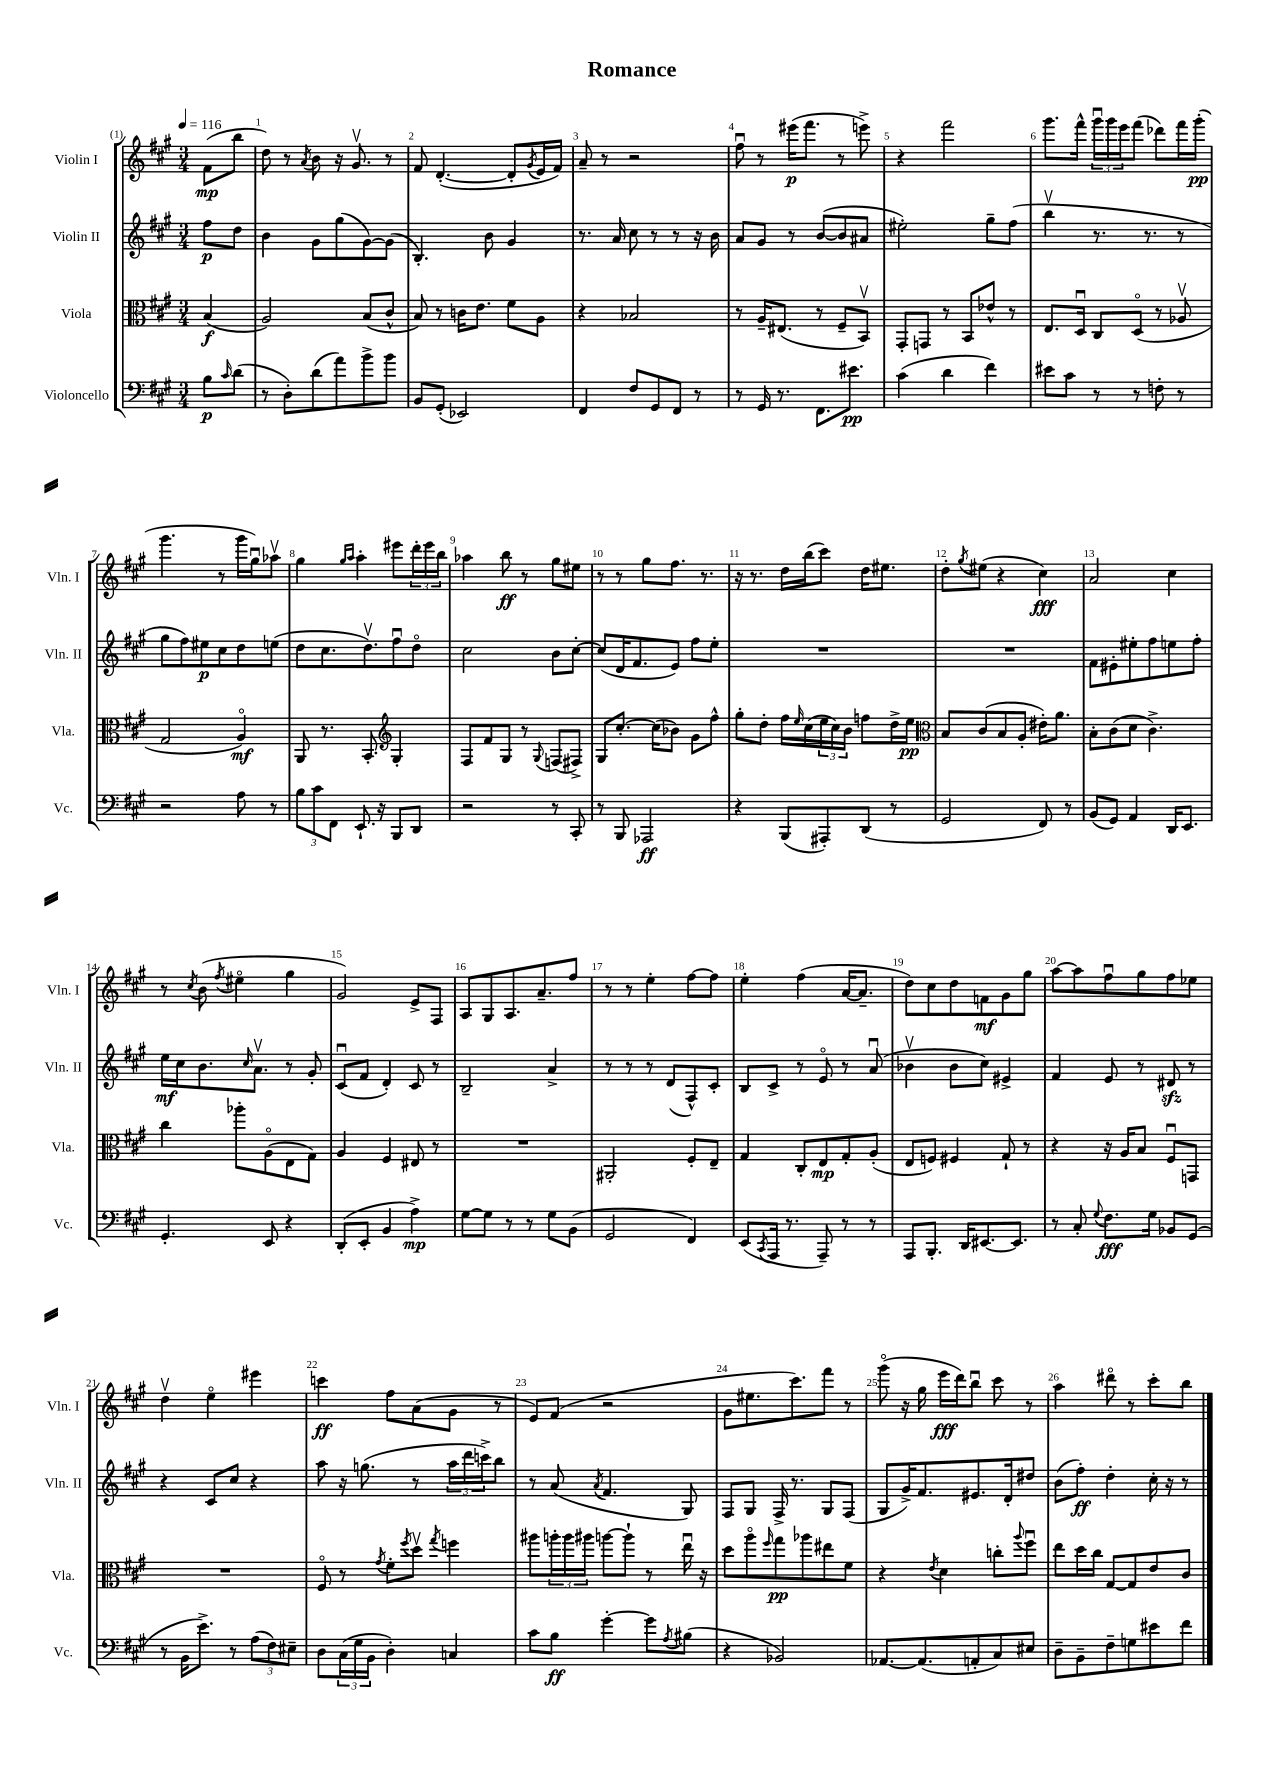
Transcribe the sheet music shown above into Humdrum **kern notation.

**kern	**kern	**kern	**kern
*staff4	*staff3	*staff2	*staff1
*clefF4	*clefC3	*clefG2	*clefG2
*k[f#c#g#]	*k[f#c#g#]	*k[f#c#g#]	*k[f#c#g#]
*M3/4	*M3/4	*M3/4	*M3/4
*MM116	*MM116	*MM116	*MM116
8B	(4B	8ff#	(8f#
16qqc#	.	.	.
(8d	.	8dd	8bb
=	=	=	=
8r	2A)	4b	8dd)
8D')	.	.	8r
.	.	.	8qa
(8d	.	8g#	8b
8a)	.	(8gg#	16r
.	.	.	8.g#v
8b^	(8B	[8g#)	.
8b	8c#^^	(8g#]	8r
=	=	=	=
8BB	8B)	4.B')	8f#
(8GG#'	8r	.	([4.d'
2EE-)	16c	.	.
.	8.e	.	.
.	.	8b	.
.	8f#	4g#	8d']
.	.	.	8qg#
.	8A	.	16e
.	.	.	16f#)
=	=	=	=
4FF#	4r	8.r	8a~
.	.	.	8r
.	.	16a	.
8F#	2B-	8cc#	2r
8GG#	.	8r	.
8FF#	.	8r	.
8r	.	16r	.
.	.	16b	.
=	=	=	=
8r	8r	8a	8ff#u
16GG#	16A~	8g#	8r
8.r	(8.E#	.	.
.	.	8r	(16eee#
.	.	.	8.fff#
8.FF#	8r	([8b	.
.	8F#~	8b]	8r
8.e#	.	.	.
.	8BBv)	8a#	8eee^)
=	=	=	=
(4c#	8GG#'	2ee#')	4r
.	8GG	.	.
4d	8r	.	2fff#
.	8BB	.	.
4f#)	8e-^^	8gg#~	.
.	8r	(8ff#	.
=	=	=	=
8e#	8.E	4bbv	8.ggg#
8c#	.	.	.
.	16Du	.	16fff#^^
8r	8C#	8.r	24ggg#u
.	.	.	24ggg#
.	.	.	24eee
8r	(8Do	.	(8fff#
.	.	8.r	.
8F'	8r	.	8ddd-)
8r	8A-v	8r	16fff#
.	.	.	(16ggg#'
=	=	=	=
2r	2G#	8gg#	4.ggg#
.	.	8ff#)	.
.	.	8ee#	.
.	.	8cc#	8r
8A	4Ao)	8dd	16ggg#
.	.	.	16gg#u)
8r	.	(8ee	8aa-v
=	=	=	=
12B	8AA	8dd	4gg#
12c#	.	.	.
.	8.r	8.cc#	.
12FF#	.	.	.
.	.	.	16qqgg#
.	.	.	16qqaa
8.EE`	.	.	4aa'
.	8.BB'	8.ddv)	.
16r	.	.	.
*	*clefG2	*	*
8BBB	4G#'	8ff#u	8eee#
8DD	.	8ddo	24ddd'
.	.	.	24eee#
.	.	.	24bb
=	=	=	=
2r	8F#	2cc#	4aa-
.	8f#	.	.
.	8G#	.	8bb
.	8r	.	8r
.	8qqG#	.	.
8r	(8F	8b	8gg#
8CC#'	8F#^)	[8cc#'	8ee#
=	=	=	=
8r	8G#	(8cc#]	8r
8BBB	[8.cc#'	16d	8r
.	.	8.f#	.
2AAA-	.	.	8gg#
.	(16cc#]	.	.
.	8b-)	8e)	8.ff#
.	8g#	8ff#	.
.	.	.	8.r
.	8ff#^^	8ee'	.
=	=	=	=
4r	8gg#'	2.r	16r
.	.	.	8.r
.	8dd'	.	.
(8BBB	16ff#	.	16dd
.	16qqee	.	.
.	(16cc#	.	(16bb
8AAA#')	24ee	.	8ccc#)
.	24cc#)	.	.
.	24b	.	.
(8DD	8ff	.	16dd
.	.	.	8.ee#
8r	16dd^	.	.
.	16ee	.	.
=	=	=	=
*	*clefC3	*	*
2GG#	8B	2.r	8dd'
.	.	.	8qgg#
.	(8c#	.	(8ee#
.	8B	.	4r
.	8A'	.	.
8FF#)	16e#')	.	4cc#)
.	8.a	.	.
8r	.	.	.
=	=	=	=
(8BB	8B'	8f#	2a
8GG#)	(8c#	8e#'	.
4AA	8d	8ee#'	.
.	4.c#^)	8ff#	.
16DD	.	8ee	4cc#
8.EE	.	.	.
.	.	8ff#'	.
=	=	=	=
4.GG#'	4cc#	16ee	8r
.	.	16cc#	.
.	.	.	8qcc#
.	.	8.b	(8b
.	.	.	8qff#
.	8aa-'	.	4ee#o
.	.	16qqcc#	.
.	.	8.av	.
8EE	(8Ao	.	.
4r	8E	8r	4gg#
.	8G#)	8g#'	.
=	=	=	=
(8DD'	4A	(8c#u	2g#)
8EE'	.	8f#	.
4BB	4F#	4d')	.
4A^)	8E#	8c#	8e^
.	8r	8r	8F#
=	=	=	=
[8G#	2.r	2B~	8A
8G#]	.	.	8G#
8r	.	.	8.A
8r	.	.	.
.	.	.	8.a~
8G#	.	4a^	.
(8BB	.	.	8ff#
=	=	=	=
2GG#	2AA#'	8r	8r
.	.	8r	8r
.	.	8r	4ee'
.	.	(8d	.
4FF#)	8F#'	8F#^^)	[8ff#
.	8E~	8c#'	8ff#]
=	=	=	=
(8EE	4G#	8B	4ee'
8qCC#	.	.	.
16AAA	.	8c#^	.
8.r	.	.	.
.	8C#'	8r	(4ff#
8AAA~)	8E	8eo	.
8r	8G#'	8r	[16a
.	.	.	8.a~]
8r	(8A'	(8au	.
=	=	=	=
8AAA	8E	4b-v	8dd)
8.BBB'	8F)	.	8cc#
.	4F#	8b-	8dd
16DD	.	.	.
[8.EE#	.	8cc#)	8f
.	8G#`	4e#^	8g#
8.EE#]	.	.	.
.	8r	.	8gg#
=	=	=	=
8r	4r	4f#	[8aa
8C#'	.	.	8aa]
8qqG#	.	.	.
8.F#	16r	8e	8ff#u
.	16A	.	.
.	8B	8r	8gg#
16G#	.	.	.
8BB-	8F#u	8d#	8ff#
(8GG#	8GG	8r	8ee-
=	=	=	=
8r	2.r	4r	4ddv
16BB	.	.	.
8.e^)	.	.	.
.	.	8c#	4eeo
8r	.	8cc#	.
(12A	.	4r	4eee#
12F#)	.	.	.
12E#~	.	.	.
=	=	=	=
8D	8F#o	8aa	4ccc
(24C#	8r	16r	.
24G#	.	.	.
.	.	(8.gg	.
24BB	.	.	.
.	8qg#	.	.
4D')	8f#'	.	8ff#
.	8qff#	.	.
.	8ddv	8r	(8a
.	8qgg#	.	.
4C	4ff	24aa	8g#
.	.	24ddd	.
.	.	24ccc^)	.
.	.	8bb	8r
=	=	=	=
8c#	8aa#	8r	8e)
8B	24aa'	(8a	(8f#
.	24aa	.	.
.	24aa#	.	.
.	.	8qa	.
[4g#'	[8aa	4.f#	2r
.	8aa`]	.	.
8g#]	8r	.	.
8qA	.	.	.
(8B#	16eeu	8G#)	.
.	16r	.	.
=	=	=	=
4r	8dd	8F#	8g#
.	8aao	8G#	8.ee#
.	16qqff#	.	.
2BB-)	8gg#	16F#^	.
.	.	8.r	8.ccc#)
.	8aa-	.	.
.	8ee#	8G#	8fff#
.	8f#	(8F#	8r
=	=	=	=
[8.AA-	4r	8G#	(8ggg#o
.	.	16g#^)	16r
(8.AA-]	.	8.f#	16gg#
.	8qe	.	.
.	4d	.	16eee
.	.	.	16ddd)
8AA'	.	8.e#	8bbu
8C#)	8cc'	.	8ccc#
.	.	16d'	.
.	8qqaa	.	.
8E#	8ff#u	8dd#	8r
=	=	=	=
8D~	8ee	(8b	4aa
8BB~	16dd	8ff#')	.
.	16cc#	.	.
8F#~	[8G#	4dd'	8ddd#o
8G	8G#]	.	8r
8e#	8e	16cc#'	8ccc#'
.	.	16r	.
8f#	8c#	8r	8bb
==	==	==	==
*-	*-	*-	*-
